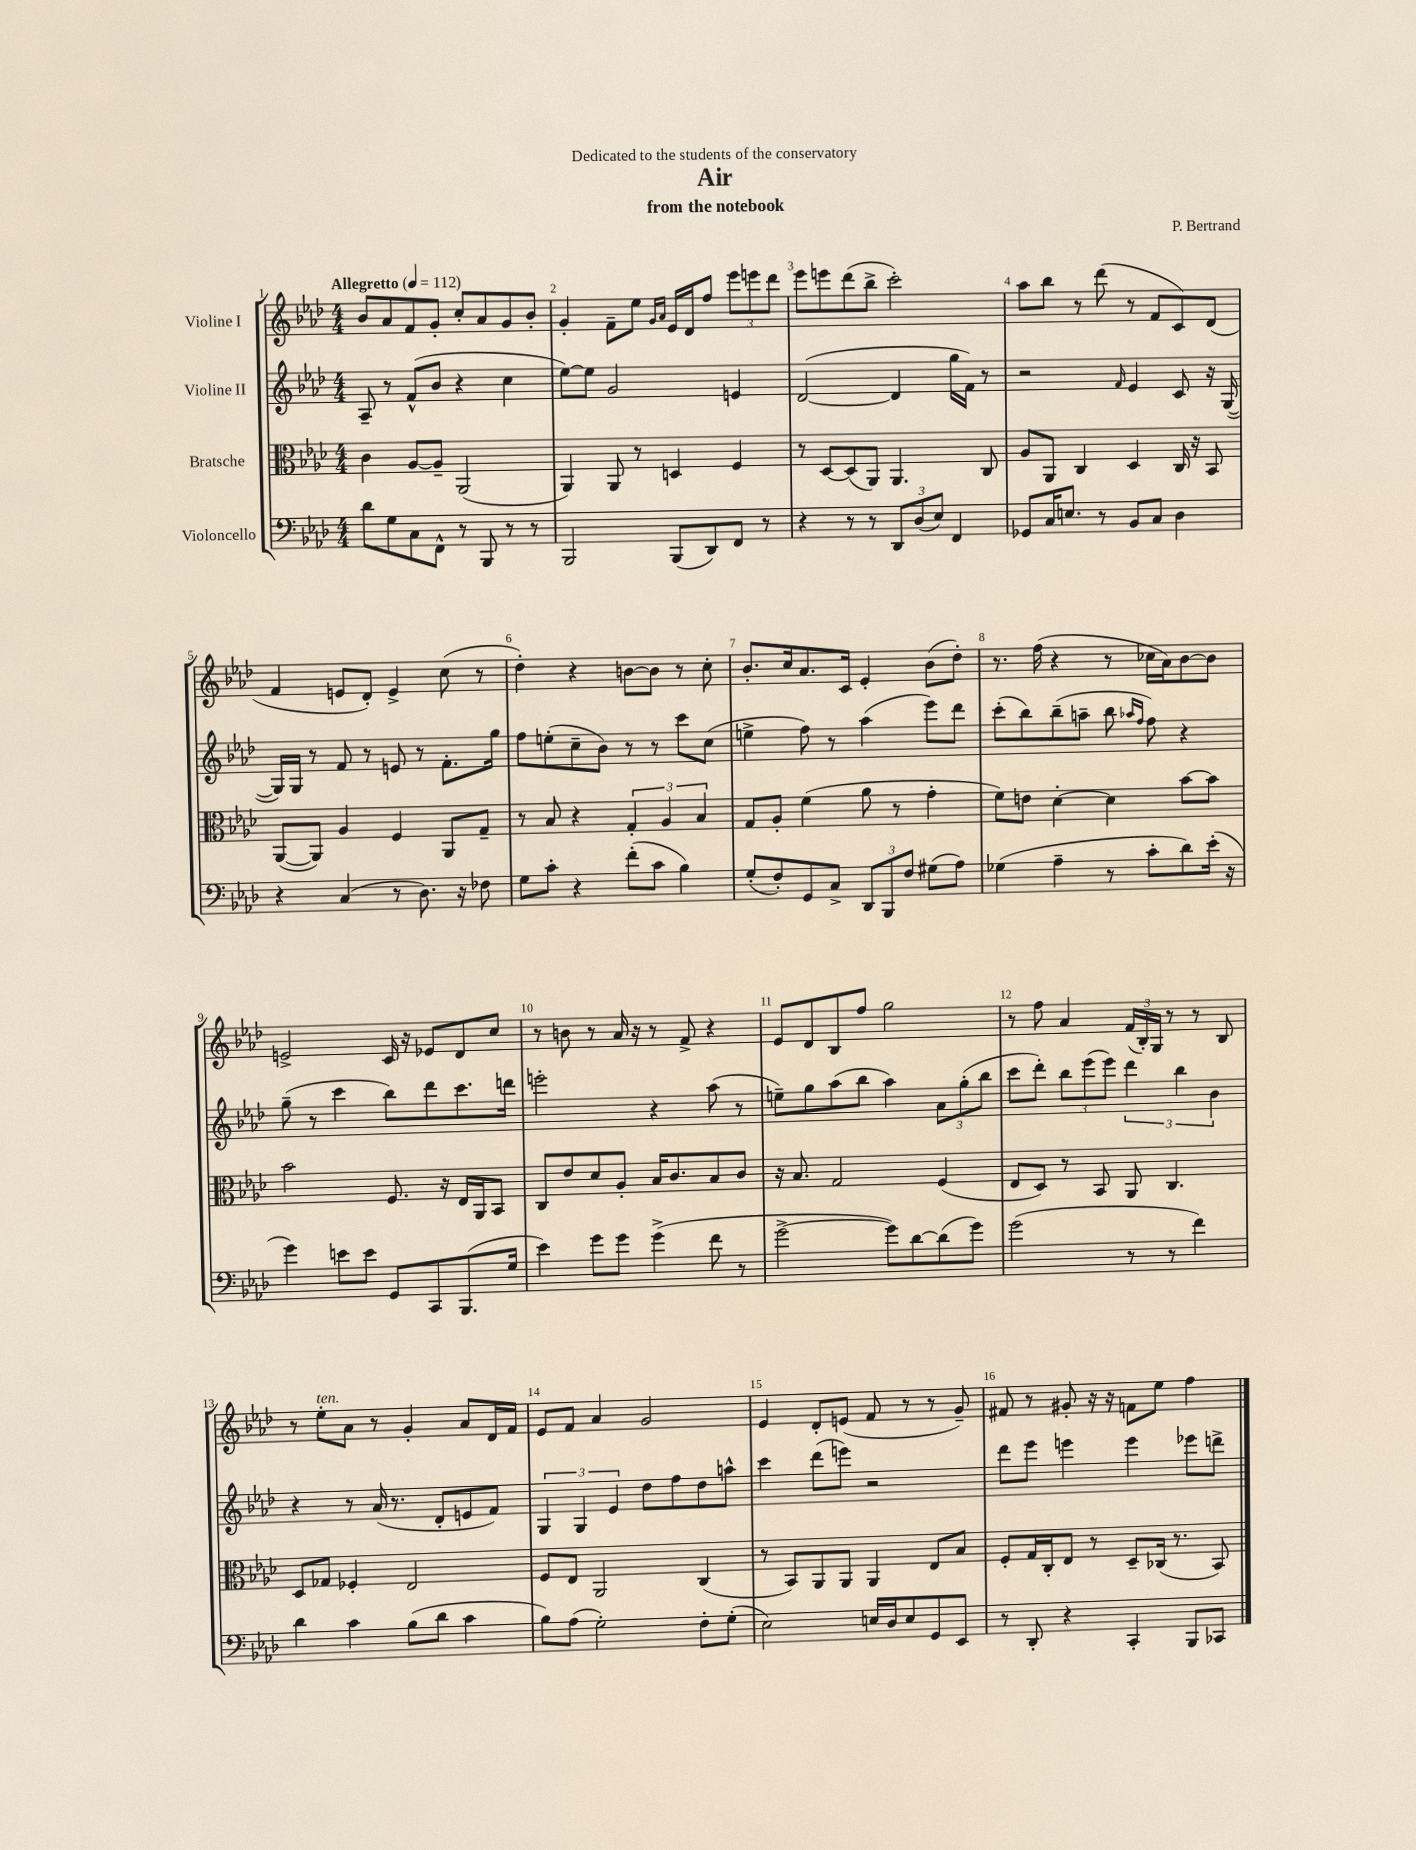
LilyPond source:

\header { title = "Air" composer = "P. Bertrand" subtitle = "from the notebook" dedication = "Dedicated to the students of the conservatory" }
<<
\new StaffGroup <<
\new Staff = "s0" \with { instrumentName = "Violine I" } {
    \clef treble \key aes \major \numericTimeSignature \time 4/4 \tempo "Allegretto" 4 = 112
    \autoBeamOff bes'8[ aes'8 f'8 g'8]-. c''8[-. aes'8 g'8 bes'8]-. |
    g'4-. f'8[-- ees''8] \grace { g'16[ aes'16] } ees'16[ des'16 f''8] \tuplet 3/2 { ees'''8[ e'''8 des'''8] } |
    ees'''8[ e'''8 des'''8( bes''8]-> c'''2-.) |
    aes''8[ bes''8] r8 des'''8( r8 f'8[ c'8) des'8]( |
    f'4 e'8[ des'8]-.) e'4-> c''8( r8 |
    des''4-.) r4 b'8[~ b'8] r8 c''8-. |
    bes'8.[-. c''16 aes'8. c'16] ees'4-. bes'8[( des''8]-.) |
    r8. f''16( r4 r8 ces''16[ aes'16) bes'8~ bes'8] |
    e'2-> c'16 r16 ees'8[ des'8 c''8] |
    r8 b'8 r8 aes'16 r16 r8 f'8-> r4 |
    ees'8[ des'8 bes8 f''8] g''2 |
    r8 f''8 aes'4 \tuplet 3/2 { f'16[( bes16-.) g16] } r8 r8 bes8 |
    r8 ees''8[-.^\markup { \italic "ten." } aes'8] r8 g'4-. aes'8[ des'16 f'16] |
    ees'8[ f'8] aes'4 g'2 |
    ees'4 des'8[-. e'8]( f'8 r8 r8 g'8--) |
    fis'8 r8 gis'8-. r16 r16 f'8[ ees''8] f''4 \bar "|." |
}
\new Staff = "s1" \with { instrumentName = "Violine II" } {
    \clef treble \key aes \major \numericTimeSignature \time 4/4
    \autoBeamOff aes8-- r8 f'8[-^( bes'8] r4 c''4 |
    ees''8[~) ees''8] g'2 e'4 |
    des'2~( des'4 g''16[ f'16]) r8 |
    r2 \grace { f'16 } ees'4 c'8 r16 g16~( |
    g16[) g16] r8 f'8 r8 e'8 r8 f'8.[-. g''16] |
    f''8[ e''8-.( c''8-- bes'8]) r8 r8 c'''8[ c''8]( |
    e''4-> f''8) r8 aes''4( ees'''8[) des'''8] |
    c'''8[-.( bes''8) bes''8--( a''8]-- bes''8 \grace { aes''16[ f''16] } f''8) r4 |
    g''8--( r8 c'''4 bes''8[) des'''8 c'''8. d'''16] |
    e'''2-. r4 aes''8( r8 |
    e''8[--) g''8 aes''8( bes''8] aes''4) \tuplet 3/2 { aes'8[ g''8-.( bes''8] } |
    c'''8[ des'''8]-.) \tuplet 3/2 { bes''8[ ees'''8( ees'''8]) } \tuplet 3/2 { des'''4 bes''4 bes'4 } |
    r4 r8 aes'16( r8. des'8[-. e'8 f'8]) |
    \tuplet 3/2 { g4 g4 ees'4 } des''8[ f''8 des''8 a''8]-^ |
    c'''4 des'''8[( e'''8]) r2 |
    des'''8[ ees'''8] e'''4 e'''4 ees'''8[ d'''8]-> \bar "|." |
}
\new Staff = "s2" \with { instrumentName = "Bratsche" } {
    \clef alto \key aes \major \numericTimeSignature \time 4/4
    \autoBeamOff c'4 aes8[~ aes8]-- aes,2( |
    aes,4) aes,8 r8 d4 f4 |
    r8 des8[~ des8( aes,8]) aes,4. c8 |
    aes8[ aes,8] c4 des4 c16 r16 bes,8 |
    aes,8[~( aes,8]) aes4 f4 aes,8[ g8]-- |
    r8 bes8 r4 \tuplet 3/2 { g4-. aes4 bes4 } |
    g8[ aes8]-. f'4( aes'8 r8 g'4-. |
    f'8[) e'8] des'4~-. des'4 bes'8[~ bes'8] |
    bes'2 f8. r16 ees16[ aes,16 bes,8] |
    c8[ ees'8 des'8 aes8]-. bes16[ c'8. bes8 c'8] |
    r16 bes8. g2 f4( |
    ees8[ des8]) r8 bes,8 aes,8 c4. |
    des8[ ges8] fes4-. ees2 |
    f8[ ees8] aes,2 c4( |
    r8 bes,8[) aes,8 aes,8] aes,4 ees8[ bes8] |
    f8[-. g16 c16-. ees8] r8 des8[-- ces16]( r8. bes,8) \bar "|." |
}
\new Staff = "s3" \with { instrumentName = "Violoncello" } {
    \clef bass \key aes \major \numericTimeSignature \time 4/4
    \autoBeamOff des'8[ g8 c8 f,8]-^ r8 bes,,8 r8 r8 |
    bes,,2 bes,,8[( des,8) f,8] r8 |
    r4 r8 r8 \tuplet 3/2 { des,8[ des8( ees8]) } f,4 |
    ges,8[ c16 e8.] r8 bes,8[ c8] des4 |
    r4 c4( r8 des8.) r16 fes8 |
    g8[ c'8]-. r4 f'8[-.( c'8] bes4) |
    g8[-.( f8-.) g,8 c8]-> \tuplet 3/2 { des,8[ bes,,8 f8] } gis8[( aes8]) |
    ges4( aes4-- r8 c'8[-. des'8) ees'16]-.( r16 |
    g'4) e'8[ e'8] g,8[ c,8 bes,,8.( g16] |
    ees'4) g'8[ g'8] g'4->( f'8 r8 |
    g'2~-> g'8[) des'8~ des'8( g'8]) |
    g'2( r8 r8 f'4) |
    des'4 c'4 bes8[( des'8] c'4 |
    bes8[) aes8]( g2-.) f8[-. g8]-.( |
    ees2) e16[ des16 e8 g,8 ees,8] |
    r8 des,8-. r4 c,4-. bes,,8[ ces,8] \bar "|." |
}
>>
>>
\layout { \context { \Score \override BarNumber.break-visibility = ##(#f #t #t) barNumberVisibility = #all-bar-numbers-visible } }
